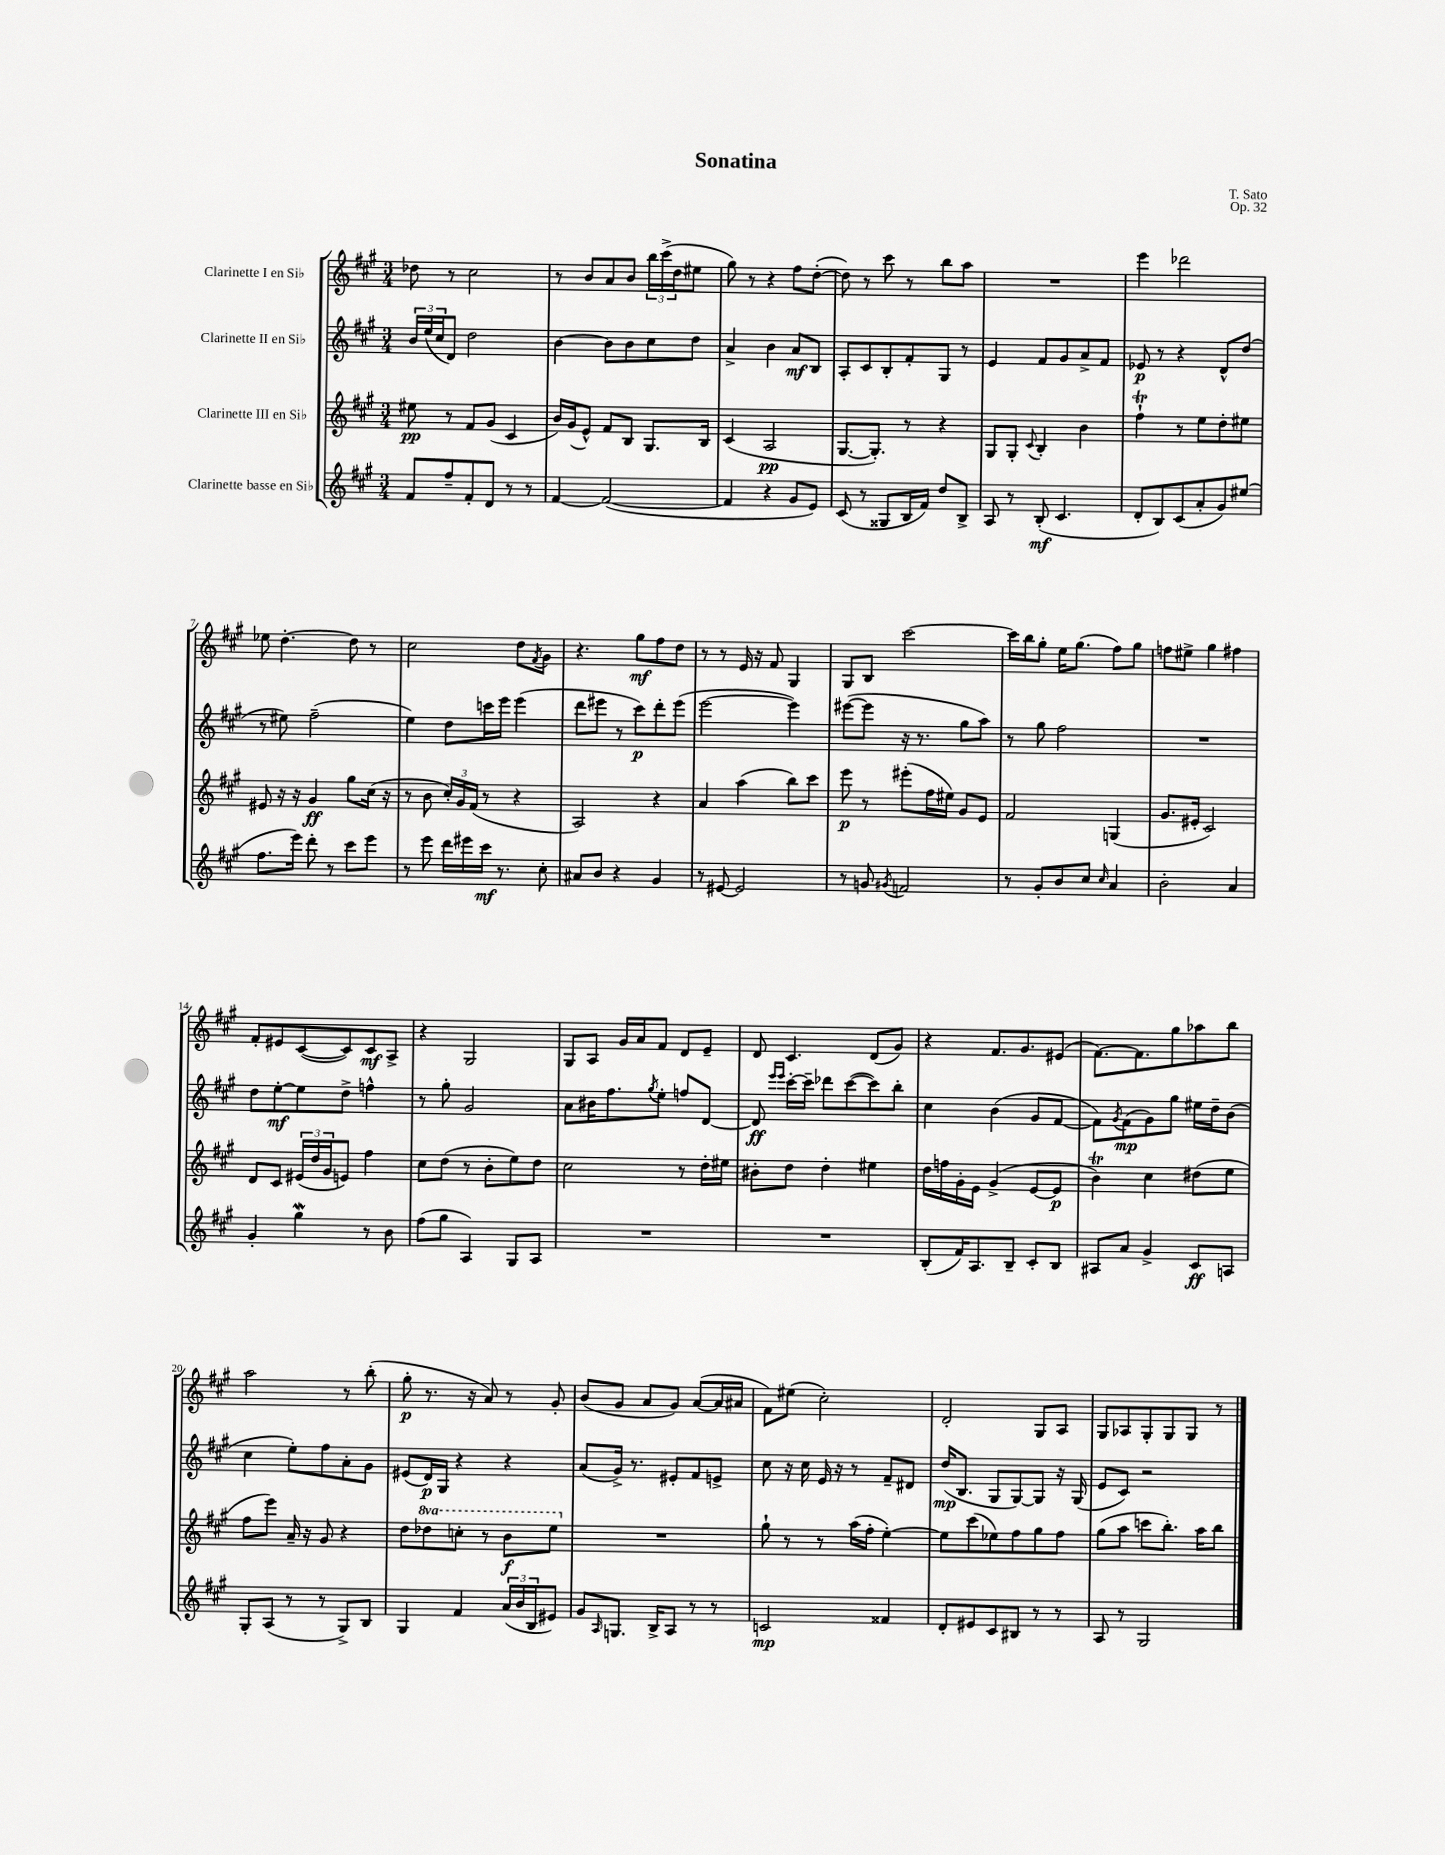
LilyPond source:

\header { title = "Sonatina" composer = "T. Sato" opus = "Op. 32" }
<<
\new StaffGroup <<
\new Staff = "s0" \with { instrumentName = "Clarinette I en Sib" } {
    \clef treble \key a \major \numericTimeSignature \time 3/4
    des''8 r8 cis''2 |
    r8 b'8 a'8 b'8 \tuplet 3/2 { b''16 cis'''16->( d''16 } eis''8 |
    gis''8) r8 r4 fis''8 d''8~-.( |
    d''8) r8 cis'''8 r8 b''8 a''8 |
    R2. |
    e'''4 des'''2 |
    ees''8 d''4.~-. d''8 r8 |
    cis''2 d''8 \acciaccatura { fis'8 } gis'8 |
    r4. gis''8\mf fis''8 d''8 |
    r8 r8 e'16 r16 fis'8 gis4 |
    gis8 b8 cis'''2~ |
    cis'''16 b''16 gis''8-. e''16 gis''8.( fis''8) gis''8 |
    f''8 eis''8-> gis''4 fis''4 |
    fis'8-. eis'8 cis'8~( cis'8) cis'8\mf a8-> |
    r4 gis2 |
    gis8 a8 gis'16 a'16 fis'8 d'8 e'8-- |
    d'8 cis'4. d'8( gis'8) |
    r4 fis'8. gis'8. eis'8( |
    fis'8.~) fis'8. gis''8 aes''8 b''8 |
    a''2 r8 b''8-.( |
    gis''8-.\p r8. r16 a'8) r8 gis'8-. |
    b'8( gis'8 a'8 gis'8) a'8~( a'16 ais'16 |
    fis'8) eis''8( cis''2-.) |
    d'2-. gis8 a8 |
    gis8 aes8 gis8-. gis8 gis8 r8 \bar "|." |
}
\new Staff = "s1" \with { instrumentName = "Clarinette II en Sib" } {
    \clef treble \key a \major \numericTimeSignature \time 3/4
    \tuplet 3/2 { b'16 e''16( cis''16 } d'8) d''2 |
    b'4~ b'8 b'8 cis''8 d''8 |
    a'4-> b'4 a'8\mf b8 |
    a8-. cis'8 b8-. fis'8-. gis8 r8 |
    e'4 fis'8 gis'8 a'8-> fis'8 |
    ees'8\p r8 r4 d'8-^ d''8( |
    r8 eis''8) fis''2--( |
    e''4) d''8 c'''16 e'''16 e'''4( |
    d'''8 eis'''8 r8 cis'''8\p) d'''8-. eis'''8( |
    e'''2~ e'''4) |
    eis'''8~( eis'''8 r16 r8. gis''8 a''8) |
    r8 gis''8 fis''2 |
    R2. |
    d''8 e''8~-.\mf e''8 d''8-> f''4-^ |
    r8 gis''8-. gis'2 |
    a'8 bis'16 fis''8. \acciaccatura { gis''8 } e''8-. f''8 d'8~ |
    d'8\ff \grace { e'''16 e'''16 } cis'''16~-. cis'''16-- des'''8 cis'''8~( cis'''8) b''8-. |
    cis''4 b'4( gis'8 fis'8~ |
    fis'8) \acciaccatura { gis'8 } fis'8\mp( gis'8) gis''8 eis''16 d''16-- b'8( |
    cis''4 e''8-.) fis''8 a'8-. gis'8 |
    eis'8( d'16\p) gis16 r4 r4 |
    a'8( gis'16->) r8. eis'8-. fis'8 e'8-> |
    cis''8 r16 cis''16 e'16 r16 r8 fis'8-- dis'8 |
    d''16\mp( b8. gis8 gis8~) gis8 r16 gis16( |
    e'8 cis'8) r2 \bar "|." |
}
\new Staff = "s2" \with { instrumentName = "Clarinette III en Sib" } {
    \clef treble \key a \major \numericTimeSignature \time 3/4 \set Staff.ottavationMarkups = #ottavation-simple-ordinals
    eis''8\pp r8 fis'8 gis'8( cis'4 |
    b'16) gis'16( e'8-^) fis'8 b8 gis8. b16 |
    cis'4( a2\pp |
    gis8.~ gis8.-.) r8 r4 |
    gis8 gis8-. \appoggiatura { cis'8 } b4-. b'4 |
    fis''4-!\trill r8 e''8 d''8-. eis''8 |
    eis'8 r16 r16 gis'4\ff gis''8 cis''16( r16 |
    r8 b'8 \tuplet 3/2 { cis''16-.) gis'16 fis'16( } r8 r4 |
    a2) r4 |
    a'4 a''4( b''8) cis'''8 |
    e'''8\p r8 eis'''8-.( fis''16 eis''16) gis'8 e'8 |
    fis'2 g4( |
    gis'8. eis'16-. cis'2) |
    d'8 cis'8 \tuplet 3/2 { eis'16( d''16 gis'16 } e'8) fis''4 |
    cis''8 d''8( r8 b'8-. e''8) d''8 |
    cis''2 r8 d''16-. eis''16 |
    bis'8-. d''8 d''4-. eis''4 |
    d''16 f''16 gis'16-. e'16 gis'4->( e'8~ e'8\p |
    b'4\trill) cis''4 dis''8( e''8 |
    fis''8 e'''8) a'16-- r16 gis'8 r4 |
    d''8 \ottava #1 des'''8 c'''8-. r8 b''8\f e'''8 \ottava #0 |
    R2. |
    gis''8-! r8 r8 a''16( fis''16-. e''4~-.) |
    e''8 cis'''8( ees''8) fis''8 gis''8 fis''8 |
    gis''8( a''8 c'''8 b''8.-.) a''16 b''8 \bar "|." |
}
\new Staff = "s3" \with { instrumentName = "Clarinette basse en Sib" } {
    \clef treble \key a \major \numericTimeSignature \time 3/4
    fis'8 fis''8-- fis'8-. d'8 r8 r8 |
    fis'4~ fis'2~( |
    fis'4 r4 gis'8 e'8) |
    cis'8( r8 gisis8 b16 fis'16) d''8 b8-> |
    a8 r8 b8-.\mf( cis'4. |
    d'8-. b8) cis'8( a'8-. gis'8) eis''8( |
    fis''8. e'''16) d'''8-. r8 cis'''8 e'''8 |
    r8 e'''8 d'''16 eis'''16 cis'''16\mf r8. cis''8-. |
    ais'8 b'8 r4 gis'4 |
    r8 eis'8~ eis'2 |
    r8 g'8 \acciaccatura { gis'8 } f'2 |
    r8 gis'8-. b'8 cis''8 \grace { cis''16 } a'4 |
    b'2-. a'4 |
    gis'4-. gis''4\mordent r8 b'8 |
    fis''8( gis''8 a4) gis8 a8 |
    R2. |
    R2. |
    b8-.( fis'16) a8. b8-- cis'8-. b8 |
    ais8 a'8 gis'4-> cis'8\ff a8 |
    gis8-. a8( r8 r8 gis8->) b8 |
    gis4 fis'4 \tuplet 3/2 { a'16( b'16 b16 } eis'8) |
    gis'8 \grace { a16 } g8. b16-> a8 r8 r8 |
    c'2\mp fisis'4 |
    d'8-. eis'8 cis'8 bis8 r8 r8 |
    a8 r8 gis2 \bar "|." |
}
>>
>>
